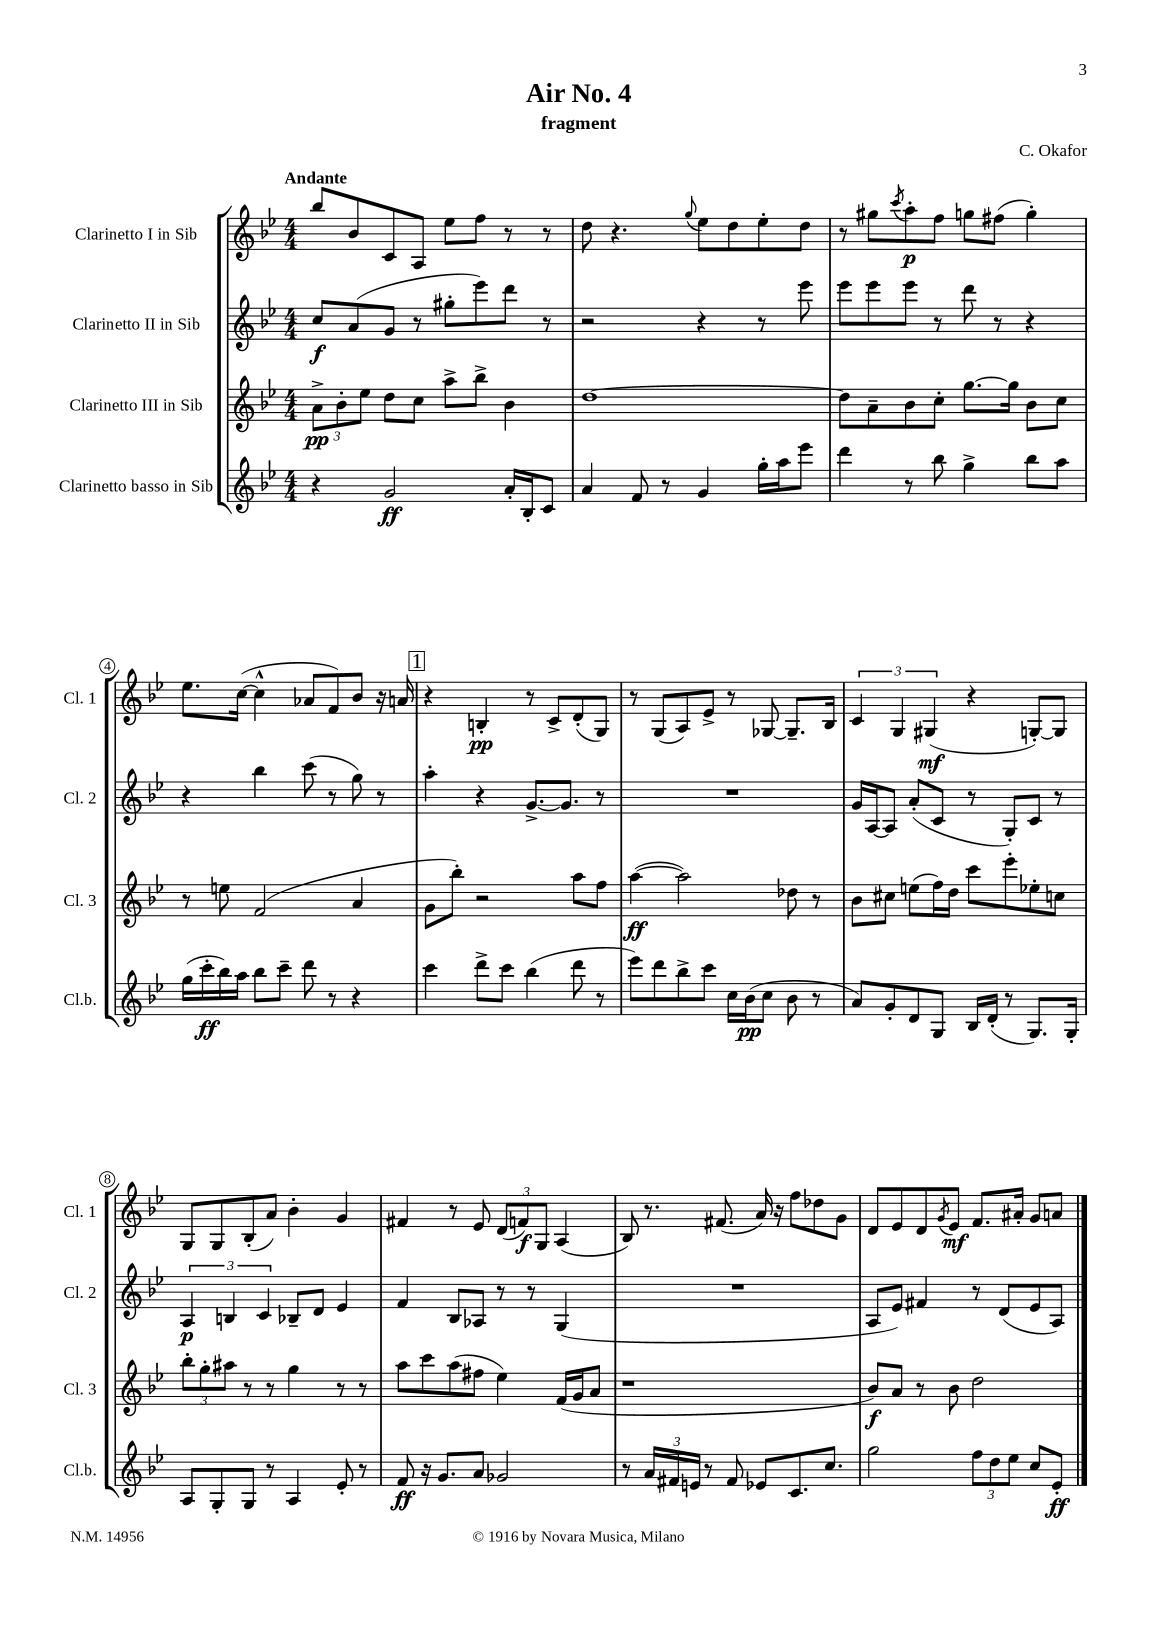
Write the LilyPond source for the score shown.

\header { title = "Air No. 4" composer = "C. Okafor" subtitle = "fragment" }
<<
\new StaffGroup <<
\new Staff = "s0" \with { instrumentName = "Clarinetto I in Sib" shortInstrumentName = "Cl. 1" } {
    \clef treble \key bes \major \numericTimeSignature \time 4/4 \tempo "Andante"
    bes''8 bes'8 c'8 a8 ees''8 f''8 r8 r8 |
    d''8 r4. \appoggiatura { g''8 } ees''8 d''8 ees''8-. d''8 |
    r8 gis''8 \acciaccatura { c'''8 } a''8-.\p f''8 g''8 fis''8( g''4-.) |
    ees''8. c''16~( c''4-^ aes'8 f'8) bes'8 r16 a'16 |
    \mark \markup { \box "1" } r4 b4-.\pp r8 c'8-> d'8-.( g8) |
    r8 g8( a8) ees'8-> r8 ges8~ ges8.-- bes16 |
    \tuplet 3/2 { c'4 g4 gis4\mf( } r4 g8~-.) g8 |
    g8 g8 bes8-.( a'8) bes'4-. g'4 |
    fis'4 r8 ees'8 \tuplet 3/2 { d'8( f'8\f) g8 } a4( |
    bes8) r8. fis'8.( a'16) r16 f''8 des''8 g'8 |
    d'8 ees'8 d'8 \acciaccatura { g'8 } ees'8\mf f'8. ais'16-. g'8 a'8 \bar "|." |
}
\new Staff = "s1" \with { instrumentName = "Clarinetto II in Sib" shortInstrumentName = "Cl. 2" } {
    \clef treble \key bes \major \numericTimeSignature \time 4/4
    c''8\f a'8( g'8 r8 gis''8-. ees'''8) d'''8 r8 |
    r2 r4 r8 ees'''8 |
    ees'''8 ees'''8 ees'''8 r8 d'''8 r8 r4 |
    r4 bes''4 c'''8( r8 g''8) r8 |
    \mark \markup { \box "1" } a''4-. r4 g'8.~-> g'8. r8 |
    R1 |
    g'16 a16~ a8 a'8-.( c'8 r8 g8-.) c'8 r8 |
    \tuplet 3/2 { a4\p b4 c'4 } bes8-- d'8 ees'4 |
    f'4 bes8 aes8 r8 r8 g4( |
    R1 |
    a8 ees'8) fis'4 r8 d'8( ees'8 a8) \bar "|." |
}
\new Staff = "s2" \with { instrumentName = "Clarinetto III in Sib" shortInstrumentName = "Cl. 3" } {
    \clef treble \key bes \major \numericTimeSignature \time 4/4
    \tuplet 3/2 { a'8->\pp bes'8-. ees''8 } d''8 c''8 a''8-> bes''8-> bes'4 |
    d''1~ |
    d''8 a'8-- bes'8 c''8-. g''8.~ g''16 bes'8 c''8 |
    r8 e''8 f'2( a'4 |
    \mark \markup { \box "1" } g'8 bes''8-.) r2 a''8 f''8 |
    a''4~\ff( a''2) des''8 r8 |
    bes'8 cis''8 e''8( f''16) d''16 c'''8 ees'''8-. ees''8-. c''8 |
    \tuplet 3/2 { bes''8-. g''8-. ais''8 } r8 r8 g''4 r8 r8 |
    a''8 c'''8 a''8( fis''8 ees''4) f'16( g'16 a'8 |
    r1 |
    bes'8\f) a'8 r8 bes'8 d''2 \bar "|." |
}
\new Staff = "s3" \with { instrumentName = "Clarinetto basso in Sib" shortInstrumentName = "Cl.b." } {
    \clef treble \key bes \major \numericTimeSignature \time 4/4
    r4 g'2\ff a'16-. bes16-. c'8 |
    a'4 f'8 r8 g'4 g''16-. a''16 ees'''8 |
    d'''4 r8 bes''8 g''4-> bes''8 a''8 |
    g''16( c'''16-.\ff bes''16) a''16 bes''8 c'''8-- d'''8 r8 r4 |
    \mark \markup { \box "1" } c'''4 d'''8-> c'''8 bes''4( d'''8 r8 |
    ees'''8) d'''8 bes''8-> c'''8 c''16 bes'16\pp( c''8 bes'8 r8 |
    a'8) g'8-. d'8 g8 bes16 d'16-.( r8 g8.) g16-. |
    a8 g8-. g8 r8 a4 ees'8-. r8 |
    f'8\ff r16 g'8. a'8 ges'2 |
    r8 \tuplet 3/2 { a'16 fis'16 e'16 } r8 fis'8 ees'8 c'8. c''8. |
    g''2 \tuplet 3/2 { f''8 d''8 ees''8 } c''8 ees'8-.\ff \bar "|." |
}
>>
>>
\layout { \context { \Score \override BarNumber.stencil = #(make-stencil-circler 0.1 0.3 ly:text-interface::print) } }
